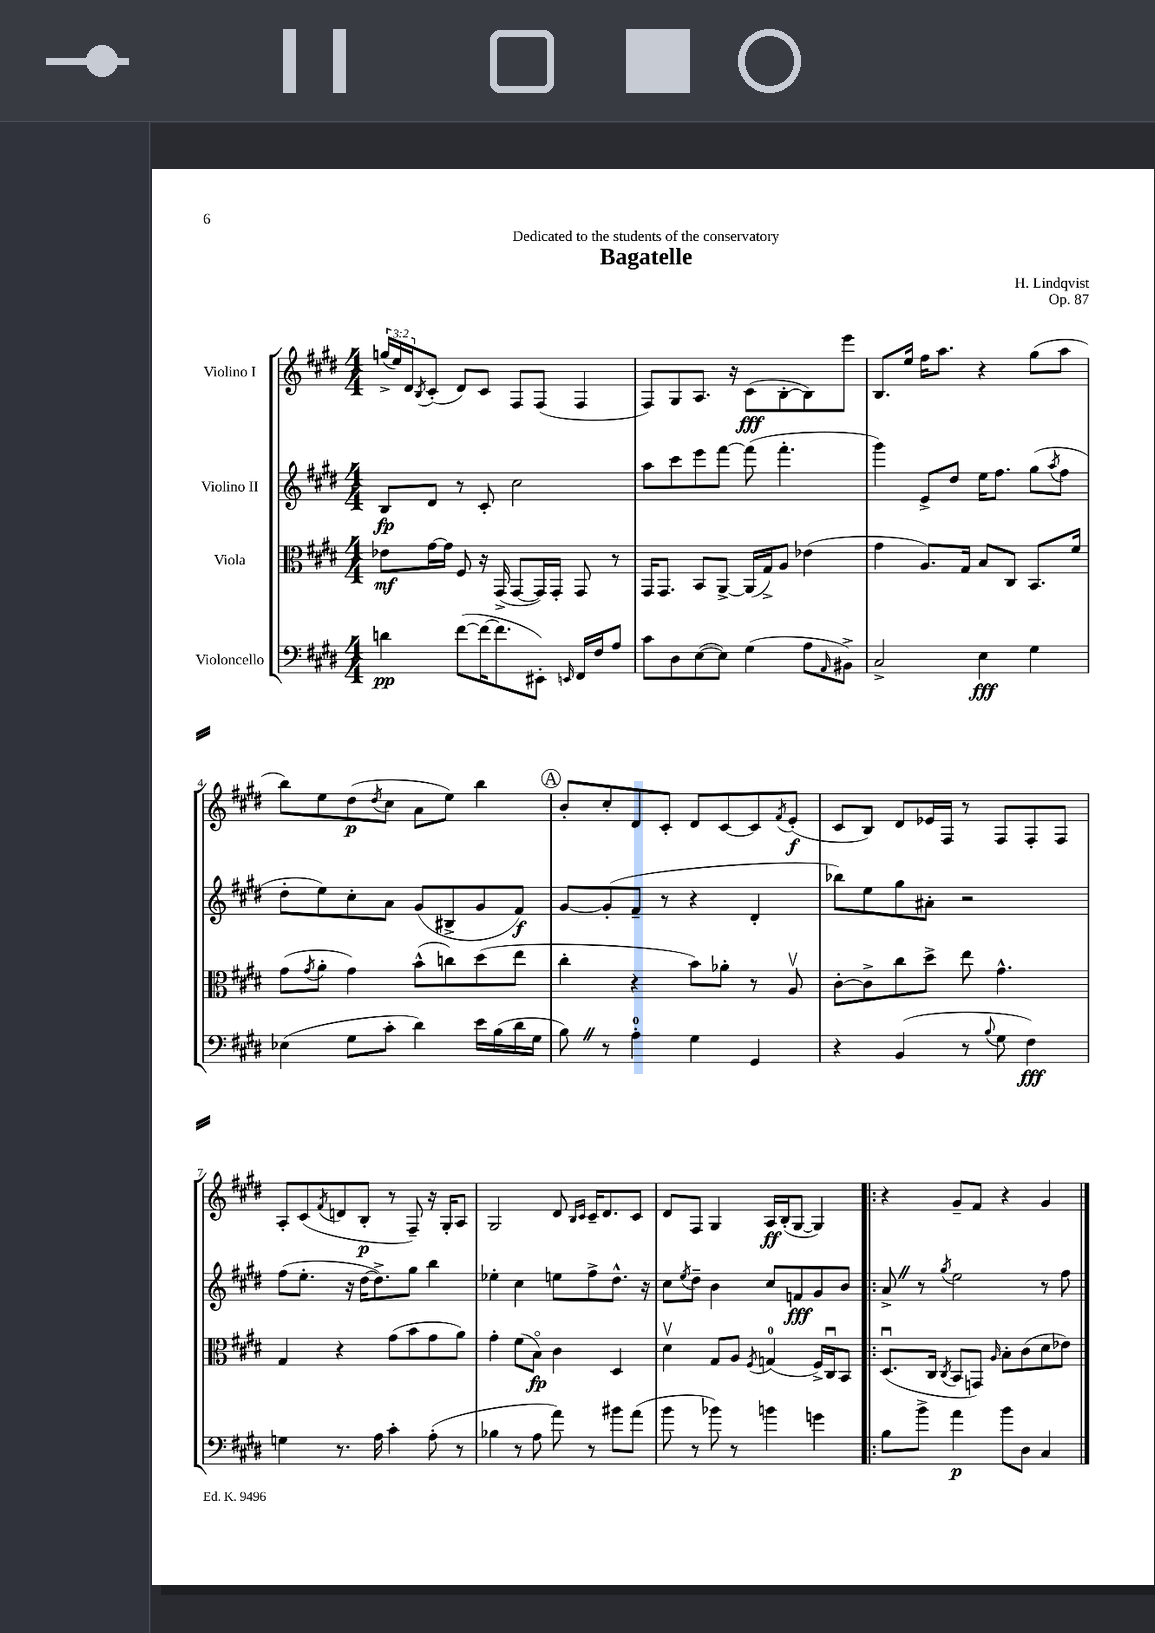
\header { title = "Bagatelle" composer = "H. Lindqvist" dedication = "Dedicated to the students of the conservatory" opus = "Op. 87" }
<<
\new StaffGroup <<
\new Staff = "s0" \with { instrumentName = "Violino I" } {
    \clef treble \key e \major \numericTimeSignature \time 4/4 \override Staff.TupletNumber.text = #tuplet-number::calc-fraction-text
    \tuplet 3/2 { g''16->( e''16) dis'16 } \acciaccatura { b8 } cis'8-.( dis'8) cis'8 fis8 fis8( fis4 |
    fis8) gis8 a8. r16 cis'8\fff( b8~-. b8) e'''8 |
    b8. e''16 fis''16 a''8. r4 gis''8( a''8 |
    b''8) e''8 dis''8\p( \acciaccatura { dis''8 } cis''8 a'8 e''8) b''4 |
    \mark \markup { \circle "A" } b'8-. cis''8-. dis'8 cis'8-. dis'8 cis'8~ cis'8 \acciaccatura { fis'8 } e'8-.\f( |
    cis'8 b8) dis'8 ees'16 fis16 r8 fis8 fis8-. fis8 |
    a8-. cis'8( \acciaccatura { fis'8 } d'8 b8-.\p r8 fis8--) r16 gis16-. a8 |
    gis2 dis'8 \grace { b16 cis'16 } cis'16-- dis'8. cis'8 |
    dis'8 fis8 gis4 a16\ff b16-.( gis8~ gis4) |
    \bar ".|:" r4 gis'8-- fis'8 r4 gis'4 \bar "|." |
}
\new Staff = "s1" \with { instrumentName = "Violino II" } {
    \clef treble \key e \major \numericTimeSignature \time 4/4
    b8\fp dis'8 r8 cis'8-. cis''2 |
    a''8 cis'''8 e'''8 fis'''8~ fis'''8( fis'''4.-. |
    gis'''4) e'8-> dis''8 e''16 fis''8. gis''8( \acciaccatura { a''8 } fis''8 |
    dis''8-. e''8) cis''8-. a'8 gis'8( bis8-> gis'8 fis'8\f) |
    \mark \markup { \circle "A" } gis'8~ gis'8-.( fis'8-- r8 r4 dis'4-. |
    bes''8) e''8 gis''8 ais'8-. r2 |
    fis''8( e''8.-. r16 dis''16~ dis''8.->) gis''8 b''4 |
    ees''4-. cis''4 e''8 fis''8-> dis''8.-^ r16 |
    cis''8 \acciaccatura { e''8 } dis''8-- b'4 cis''8 f'8\fff gis'8 b'8 |
    \bar ".|:" a'8-> \once \override BreathingSign.text = \markup { \musicglyph "scripts.caesura.straight" } \breathe r8 \acciaccatura { gis''8 } e''2 r8 fis''8 \bar "|." |
}
\new Staff = "s2" \with { instrumentName = "Viola" } {
    \clef alto \key e \major \numericTimeSignature \time 4/4
    ees'8\mf gis'16~ gis'16 fis8 r16 gis,16->( gis,8~ gis,16) gis,16-. gis,8 r8 |
    gis,16 gis,8. b,8 a,8~-> a,16( gis16->) a8 ees'4( |
    gis'4 a8.) gis16 b8 cis8 b,8. fis'16 |
    gis'8( \acciaccatura { gis'8 } a'8-. gis'4) b'8-^( c''8) dis''8( e''8 |
    \mark \markup { \circle "A" } cis''4-. r4 b'8) aes'8-. r8 a8\upbow |
    cis'8~-. cis'8-> cis''8 dis''8-> e''8 gis'4.-^ |
    gis4 r4 gis'8( b'8 gis'8 a'8) |
    gis'4-. fis'8( b8\flageolet\fp) cis'4 dis4 |
    dis'4\upbow gis8 a8 \acciaccatura { fis8 } g4-0( fis16->) cis16\downbow b,8 |
    \bar ".|:" dis8.\downbow( cis16 \acciaccatura { cis8 } b,8 g,8) \grace { a16 } b8-. cis'8( dis'8 ees'8) \bar "|." |
}
\new Staff = "s3" \with { instrumentName = "Violoncello" } {
    \clef bass \key e \major \numericTimeSignature \time 4/4
    d'4\pp fis'8~( fis'16~ fis'8. eis,8-.) \grace { e,16 } fis,16 fis16 a8 |
    cis'8 dis8 e8~( e8) gis4( a8 \grace { a,16 } bis,8->) |
    cis2-> e4\fff gis4 |
    ees4( gis8 cis'8-. dis'4) e'16 b16( dis'16 gis16 |
    \mark \markup { \circle "A" } b8) \once \override BreathingSign.text = \markup { \musicglyph "scripts.caesura.straight" } \breathe r8 a4-0-. gis4 gis,4 |
    r4 b,4( r8 \appoggiatura { b8 } gis8 fis4\fff) |
    g4 r8. a16 cis'4-. a8-.( r8 |
    bes4 r8 a8 a'8) r8 bis'8 a'8( |
    b'8 r8 bes'8) r8 b'4 g'4 |
    \bar ".|:" b8 b'8-> a'4\p b'8 dis8 cis4 \bar "|." |
}
>>
>>
